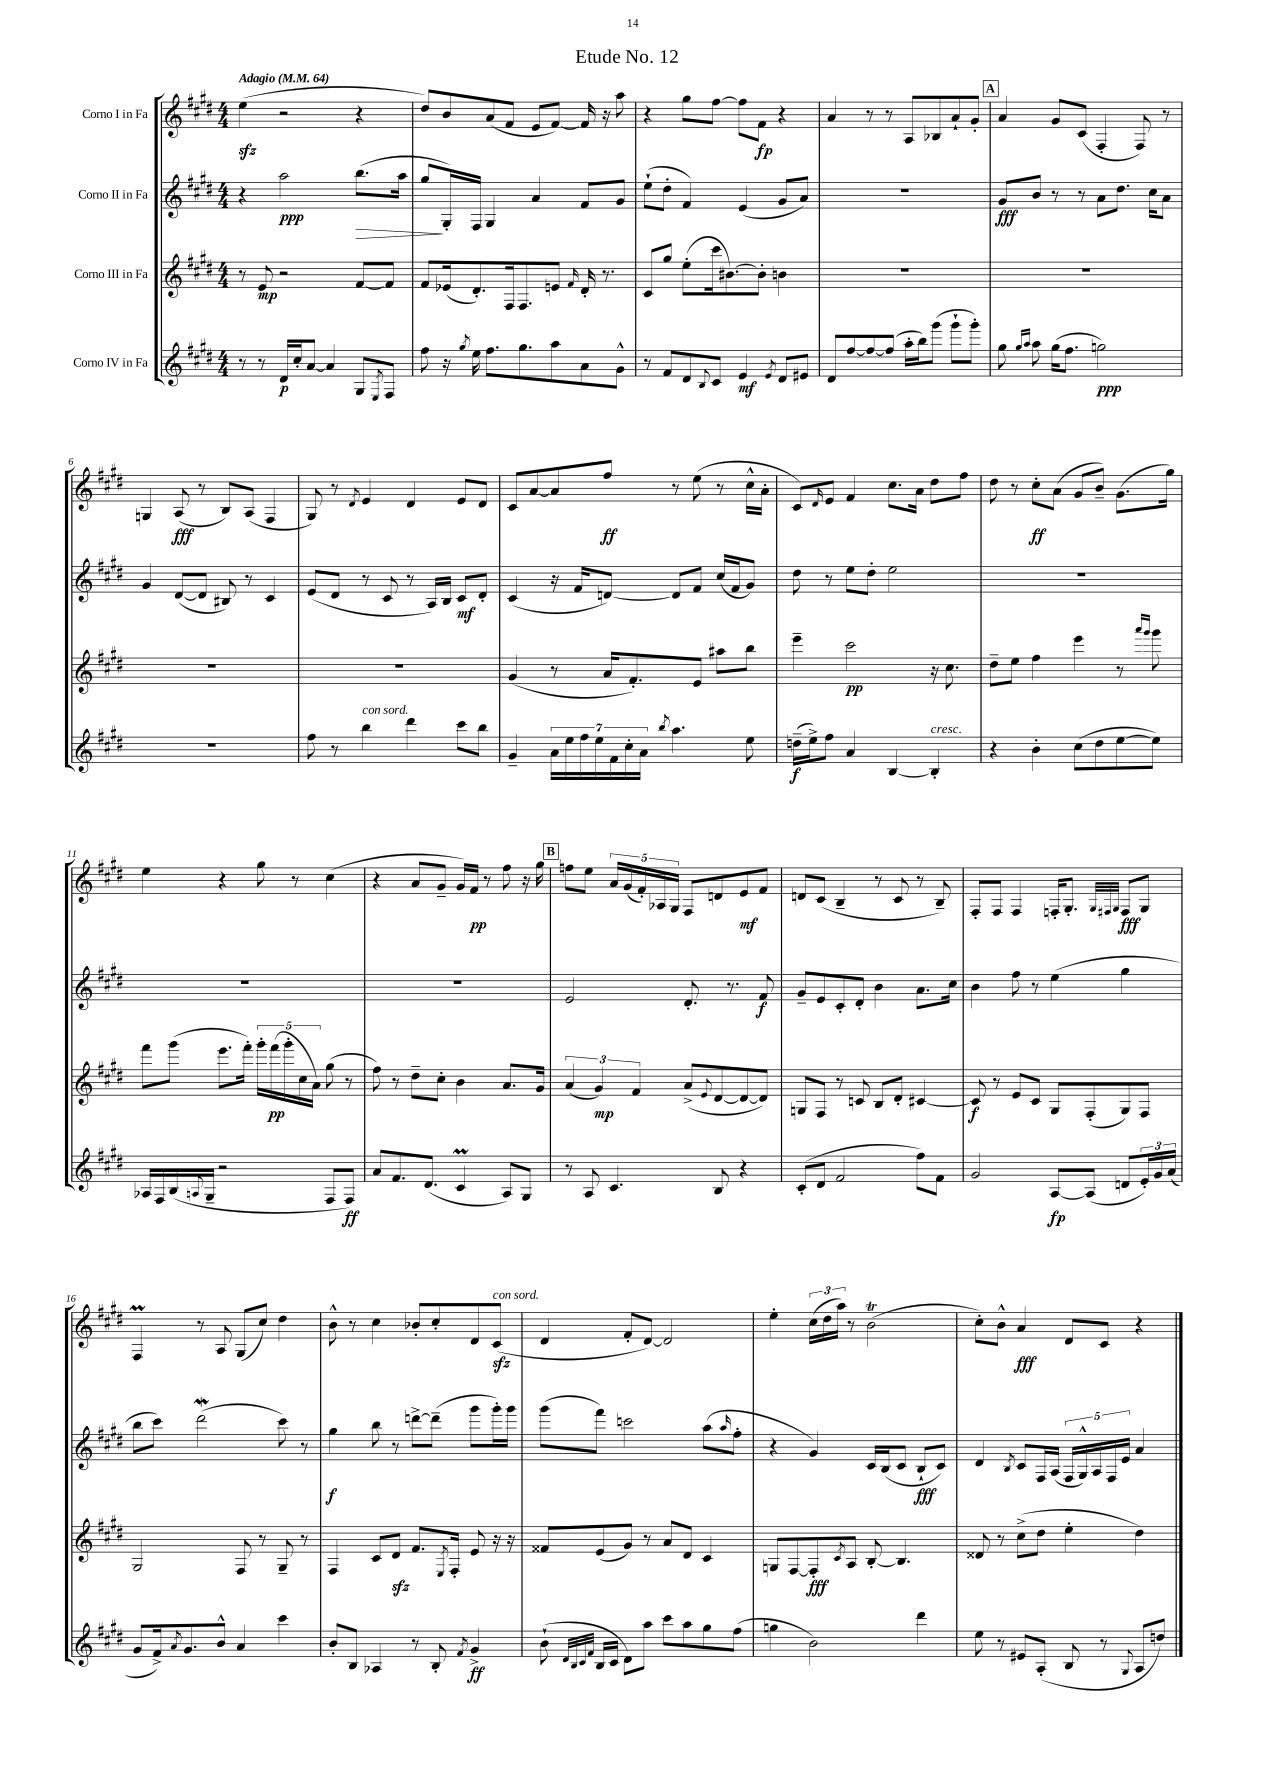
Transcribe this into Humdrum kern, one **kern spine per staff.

**kern	**dynam	**kern	**dynam	**kern	**dynam	**kern	**dynam
*part4	*part4	*part3	*part3	*part2	*part2	*part1	*part1
*staff4	*staff4	*staff3	*staff3	*staff2	*staff2	*staff1	*staff1
*I"Corno IV in Fa	*	*I"Corno III in Fa	*	*I"Corno II in Fa	*	*I"Corno I in Fa	*
*clefG2	*	*clefG2	*	*clefG2	*	*clefG2	*
*k[f#c#g#d#]	*	*k[f#c#g#d#]	*	*k[f#c#g#d#]	*	*k[f#c#g#d#]	*
*M4/4	*	*M4/4	*	*M4/4	*	*M4/4	*
*MM64	*	*MM64	*	*MM64	*	*MM64	*
=1	=1	=1	=1	=1	=1	=1	=1
!	!	!	!	!	!	!LO:TX:a:B:t=Adagio	!
8r	.	8r	.	4r	.	(4eezz\	.
8r	.	8e/	mp	.	.	.	.
16d#/LL	p	2r	.	2aa\	ppp	2r	.
16cc#'/J	.	.	.	.	.	.	.
[8a/J	.	.	.	.	.	.	.
4a/]	.	.	.	.	.	.	.
!	!	!	!	!	!LO:HP:b	!	!
8G#/L	.	[8f#/L	.	(8.bb\L	>	4r	.
8qE/	.	.	.	.	.	.	.
8F#/J	.	8f#/J]	.	.	.	.	.
.	.	.	.	16aa\Jk	.	.	.
=2	=2	=2	=2	=2	=2	=2	=2
8ff#\	.	8f#/L	.	8gg#/L	.	8dd#/L)	.
16r	.	(16e-X/k	.	16G#'/L)	]	8b/	.
8qgg#/	.	.	.	.	.	.	.
16ee\	.	8.d#'/)	.	16F#/JJ	.	.	.
8.ff#\L	.	.	.	4G#/	.	(8a/	.
.	.	16F#/k	.	.	.	8f#/J	.
8.gg#\	.	8.F#/	.	.	.	.	.
.	.	.	.	4a/	.	8e/L	.
8aa\	.	8en/J	.	.	.	[8f#/J)	.
.	.	16qqf#/	.	.	.	.	.
8a\	.	16d#'/	.	8f#/L	.	16f#/]	.
.	.	8.r	.	.	.	16r	.
8g#^^\J	.	.	.	8g#/J	.	8aa\	.
=3	=3	=3	=3	=3	=3	=3	=3
8r	.	8c#/L	.	(8ee`\L	.	4r	.
8f#/L	.	8gg#/J	.	8dd#'\J	.	.	.
8d#/	.	(8ee'\L	.	4f#/)	.	8gg#\L	.
8qqB/	.	.	.	.	.	.	.
8c#/J	.	16ccc#\k	.	.	.	[8ff#\J	.
.	.	[8.b#X\)	.	.	.	.	.
4e/	mf	.	.	(4e/	.	8ff#\L]	.
.	.	8b#'\J]	.	.	.	8f#\J	fp
8qe/	.	.	.	.	.	.	.
8d#/L	.	4bn\	.	8g#/L	.	4r	.
8e#X/J	.	.	.	8a/J)	.	.	.
=4	=4	=4	=4	=4	=4	=4	=4
8d#/L	.	1r	.	1r	.	4a/	.
[8ff#/	.	.	.	.	.	.	.
8ff#/_	.	.	.	.	.	8r	.
(8ff#/J]	.	.	.	.	.	8r	.
16aa'\LL	.	.	.	.	.	8A/L	.
16bb\J)	.	.	.	.	.	.	.
(8ggg#\J	.	.	.	.	.	8B-X/	.
8ggg#`\L	.	.	.	.	.	8a`/	.
8ggg#'\J)	.	.	.	.	.	8g#'/J	.
!!LO:REH:place=s1:t=A
=5	=5	=5	=5	=5	=5	=5	=5
8gg#\	.	1r	.	8g#/L	fff	4a/	.
16qqgg#/LL	.	.	.	.	.	.	.
16qqaa/JJ	.	.	.	.	.	.	.
8aa\	.	.	.	8b/J	.	.	.
(16gg#\KL	.	.	.	8r	.	8g#/L	.
8.ff#\J	.	.	.	.	.	.	.
.	.	.	.	8r	.	(8c#/J	.
2ggn\)	ppp	.	.	8a\L	.	4F#'/	.
.	.	.	.	8.dd#\J	.	.	.
.	.	.	.	.	.	8F#/)	.
.	.	.	.	16cc#\KL	.	.	.
.	.	.	.	8a\J	.	8r	.
!!LO:LB:g=z
=6	=6	=6	=6	=6	=6	=6	=6
1r	.	1r	.	4g#/	.	4Gn/	.
.	.	.	.	([8d#/L	.	(8A/	fff
.	.	.	.	8d#/J]	.	8r	.
.	.	.	.	8B#X/)	.	8B/L)	.
.	.	.	.	8r	.	(8A/J	.
.	.	.	.	4c#/	.	4F#/	.
=7	=7	=7	=7	=7	=7	=7	=7
8ff#\	.	1r	.	(8e/L	.	8G#/)	.
8r	.	.	.	8d#/J	.	8r	.
.	.	.	.	.	.	8qd#/	.
!LO:TX:a:i:t=con sord.	!	!	!	!	!	!	!
4bb\	.	.	.	8r	.	4e/	.
.	.	.	.	8c#/	.	.	.
4ddd#\	.	.	.	8r	.	4d#/	.
.	.	.	.	16A/LL)	.	.	.
.	.	.	.	16B/JJ	.	.	.
8ccc#\L	.	.	.	8c#/L	mf	8e/L	.
8bb\J	.	.	.	8d#'/J	.	8d#/J	.
=8	=8	=8	=8	=8	=8	=8	=8
4g#~/	.	(4g#/	.	(4c#/	.	8c#/L	.
.	.	.	.	.	.	[8a/	.
28a\LL	.	8r	.	16r	.	8a/]	.
28ee\	.	.	.	.	.	.	.
.	.	.	.	16f#/KL	.	.	.
28ff#\	.	.	.	.	.	.	.
28ee\	.	.	.	.	.	.	.
.	.	16a/KL	.	[8dn/J)	.	8ff#/J	ff
28f#\	.	.	.	.	.	.	.
28cc#'\	.	.	.	.	.	.	.
.	.	8.f#'/)	.	.	.	.	.
28a\JJ	.	.	.	.	.	.	.
8qbb/	.	.	.	.	.	.	.
4.aa\	.	.	.	8d/L]	.	8r	.
.	.	8e/J	.	8f#/J	.	(8ee\	.
.	.	8aa#X\L	.	(16cc#/LL	.	8r	.
.	.	.	.	16f#/J	.	.	.
8ee\	.	8bb\J	.	8g#/J)	.	16cc#^^\LL	.
.	.	.	.	.	.	16a'\JJ	.
=9	=9	=9	=9	=9	=9	=9	=9
(16ddn~\LL	f	4eee~\	.	8dd#\	.	8c#/L)	.
16ee^\J)	.	.	.	.	.	.	.
.	.	.	.	.	.	16qqd#/	.
8ff#\J	.	.	.	8r	.	8e/J	.
4a/	.	2ccc#\	pp	8ee\L	.	4f#/	.
.	.	.	.	8dd#'\J	.	.	.
[4B/	.	.	.	2ee\	.	8.cc#\L	.
.	.	.	.	.	.	16a\Jk	.
!LO:TX:a:i:t=cresc.	!	!	!	!	!	!	!
4B'/]	.	16r	.	.	.	8dd#\L	.
.	.	8.cc#\	.	.	.	.	.
.	.	.	.	.	.	8ff#\J	.
=10	=10	=10	=10	=10	=10	=10	=10
4r	.	8dd#~\L	.	1r	.	8dd#\	.
.	.	8ee\J	.	.	.	8r	.
4b'\	.	4ff#\	.	.	.	8cc#'\L	ff
.	.	.	.	.	.	(8a\J	.
(8cc#\L	.	4eee\	.	.	.	8g#/L	.
8dd#\	.	.	.	.	.	8b~/J)	.
[8ee\	.	8r	.	.	.	(8.g#\L	.
.	.	16qqaaa/LL	.	.	.	.	.
.	.	16qqggg#/JJ	.	.	.	.	.
8ee\J])	.	8ggg#\	.	.	.	.	.
.	.	.	.	.	.	16gg#\Jk)	.
!!LO:LB:g=z
=11	=11	=11	=11	=11	=11	=11	=11
16A-X/LL	.	8fff#\L	.	1r	.	4ee\	.
16F#/	.	.	.	.	.	.	.
(16B/	.	(8ggg#\J	.	.	.	.	.
8qqAn/	.	.	.	.	.	.	.
16G#~/JJ	.	.	.	.	.	.	.
2r	.	8.eee\L	.	.	.	4r	.
.	.	16fff#'\Jk)	.	.	.	.	.
.	.	20ggg#'\LL	.	.	.	8gg#\	.
.	.	(20fff#\	pp	.	.	.	.
.	.	20ggg#'\	.	.	.	.	.
.	.	.	.	.	.	8r	.
.	.	20cc#\	.	.	.	.	.
.	.	20a\JJ)	.	.	.	.	.
8F#/L	.	(8gg#\	.	.	.	(4cc#\	.
8F#/J)	ff	8r	.	.	.	.	.
=12	=12	=12	=12	=12	=12	=12	=12
8a/L	.	8ff#\)	.	1r	.	4r	.
8.f#/	.	8r	.	.	.	.	.
.	.	8dd#~\L	.	.	.	8a/L	.
(8.d#/J	.	.	.	.	.	.	.
.	.	8cc#'\J	.	.	.	8g#~/J	.
4c#M/	.	4b\	.	.	.	16g#/LL)	.
.	.	.	.	.	.	16f#/JJ	pp
.	.	.	.	.	.	8r	.
8A/L)	.	8.a/L	.	.	.	8ff#\	.
8G#/J	.	.	.	.	.	16r	.
.	.	16g#/Jk	.	.	.	16gg#\	.
!!LO:REH:place=s1:t=B
=13	=13	=13	=13	=13	=13	=13	=13
8r	.	(6a/	.	2e/	.	8ffn\L	.
8A/	.	.	.	.	.	8ee\J	.
.	.	6g#/)	mp	.	.	.	.
4.c#/	.	.	.	.	.	20a/LL	.
.	.	.	.	.	.	(20g#/	.
.	.	6f#/	.	.	.	.	.
.	.	.	.	.	.	20f#'/)	.
.	.	.	.	.	.	20A-X/	.
.	.	.	.	.	.	20G#/JJ	.
.	.	(8a^/L	.	8.d#'/	.	8F#/L	.
.	.	8qqe/	.	.	.	.	.
8B/	.	[8d#/	.	.	.	8dn/	.
.	.	.	.	8.r	.	.	.
4r	.	8d#/_	.	.	.	8e/	mf
.	.	8d#/J])	.	8f#/	f	8f#/J	.
=14	=14	=14	=14	=14	=14	=14	=14
(8c#'/L	.	8Gn/L	.	8g#~/L	.	8dn/L	.
8d#/J	.	8F#/J	.	8e/	.	(8c#/J	.
2f#/	.	8r	.	8c#'/	.	4B~/	.
.	.	8cn/	.	8d#'/J	.	.	.
.	.	8B/L	.	4b\	.	8r	.
.	.	8d#'/J	.	.	.	8c#/	.
8ff#\L)	.	[4c#X/	.	8.a\L	.	8r	.
8f#\J	.	.	.	.	.	8B~/)	.
.	.	.	.	16cc#\Jk	.	.	.
=15	=15	=15	=15	=15	=15	=15	=15
2g#/	.	8c#/]	f	4b\	.	8F#'/L	.
.	.	8r	.	.	.	8F#/J	.
.	.	8e/L	.	8ff#\	.	4F#/	.
.	.	8c#/J	.	8r	.	.	.
[8A/L	fp	8G#/L	.	(4ee\	.	16Fn'/KL	.
.	.	.	.	.	.	8.G#'/J	.
(8A/J]	.	(8F#'/	.	.	.	.	.
.	.	.	.	.	.	32qqG#/LLL	.
.	.	.	.	.	.	32qqF#X/	.
.	.	.	.	.	.	32qqG#/JJJ	.
8dn/L	.	8G#/)	.	4gg#\	.	8F#/L	fff
24e'/L)	.	8F#/J	.	.	.	8G#/J	.
24g#/	.	.	.	.	.	.	.
(24a/JJ	.	.	.	.	.	.	.
!!LO:LB:g=z
=16	=16	=16	=16	=16	=16	=16	=16
8g#/L	.	2G#/	.	8bb\L	.	4F#M/	.
16f#^/k)	.	.	.	8ccc#\J)	.	.	.
8qa/	.	.	.	.	.	.	.
8.g#/	.	.	.	.	.	.	.
.	.	.	.	(2ddd#W\	.	8r	.
8b^^/J	.	.	.	.	.	8A/	.
4a/	.	8F#/	.	.	.	(8G#/L	.
.	.	8r	.	.	.	8cc#/J)	.
4ccc#\	.	8G#~/	.	8ccc#\)	.	4dd#\	.
.	.	8r	.	8r	.	.	.
=17	=17	=17	=17	=17	=17	=17	=17
8b'/L	.	4F#/	.	4gg#\	f	8b^^\	.
8B/J	.	.	.	.	.	8r	.
4A-X/	.	8c#/L	.	8bb\	.	4cc#\	.
.	.	8d#zz/J	.	8r	.	.	.
8r	.	8.f#/L	.	[8dddn^\L	.	8b-X'/L	.
8B'/	.	.	.	(8ddd~\J]	.	8cc#'/	.
.	.	8qE/	.	.	.	.	.
.	.	16F#'/Jk	.	.	.	.	.
8qf#/	.	.	.	.	.	.	.
4g#^/	ff	8e/	.	8ggg#\L	.	8d#/	.
!	!	!	!	!	!	!LO:TX:a:i:t=con sord.	!
.	.	16r	.	16ggg#'\L)	.	(8c#zz/J	.
.	.	16r	.	16ggg#\JJ	.	.	.
=18	=18	=18	=18	=18	=18	=18	=18
(8b`\	.	8f##X/L	.	(8ggg#\L	.	4d#/	.
32qqd#/LLL	.	.	.	.	.	.	.
32qqB/	.	.	.	.	.	.	.
32qqc#/	.	.	.	.	.	.	.
32qqf#/JJJ	.	.	.	.	.	.	.
16B/LL	.	(8e/	.	8fff#\J)	.	.	.
16c#/JJ	.	.	.	.	.	.	.
8d#\L)	.	8g#/J)	.	2cccn\	.	8f#'/L	.
8aa\J	.	8r	.	.	.	[8d#/J)	.
8ccc#\L	.	8a/L	.	.	.	2d#/]	.
8aa\	.	8d#/J	.	.	.	.	.
8gg#\	.	4c#/	.	(8aa\L	.	.	.
.	.	.	.	16qqaa/	.	.	.
(8ff#\J	.	.	.	8ff#'\J	.	.	.
=19	=19	=19	=19	=19	=19	=19	=19
4ggn\	.	8Gn/L	.	4r	.	4ee'\	.
.	.	[8F#/	.	.	.	.	.
2b\)	.	8F#'/]	fff	4g#/)	.	(24cc#\LL	.
.	.	.	.	.	.	24dd#\	.
.	.	.	.	.	.	24aa\JJ)	.
.	.	8qc#/	.	.	.	.	.
.	.	8A/J	.	.	.	8r	.
.	.	[8B'/	.	16c#/LL	.	(2bT\	.
.	.	.	.	(16B/J	.	.	.
.	.	4.B/]	.	8c#/J	.	.	.
4ddd#\	.	.	.	8B`/L	fff	.	.
.	.	.	.	8c#/J)	.	.	.
=20	=20	=20	=20	=20	=20	=20	=20
8ee\	.	8d##X/	.	4d#/	.	8cc#'\L)	.
8r	.	8r	.	.	.	8b^^\J	.
.	.	.	.	8qB/	.	.	.
8e#X/L	.	(8cc#^\L	.	8c#/L	.	4a/	fff
(8A'/J	.	8dd#\J	.	16F#/L	.	.	.
.	.	.	.	(16A/JJ	.	.	.
8B/	.	4ee'\	.	20F#/LL	.	8d#/L	.
.	.	.	.	20G#^^/)	.	.	.
.	.	.	.	20A/	.	.	.
8r	.	.	.	.	.	8c#/J	.
.	.	.	.	20F#/	.	.	.
.	.	.	.	20e/JJ	.	.	.
8qqG#/	.	.	.	.	.	.	.
8A/L	.	4dd#\)	.	4a/	.	4r	.
8ddn/J)	.	.	.	.	.	.	.
==	==	==	==	==	==	==	==
*-	*-	*-	*-	*-	*-	*-	*-
